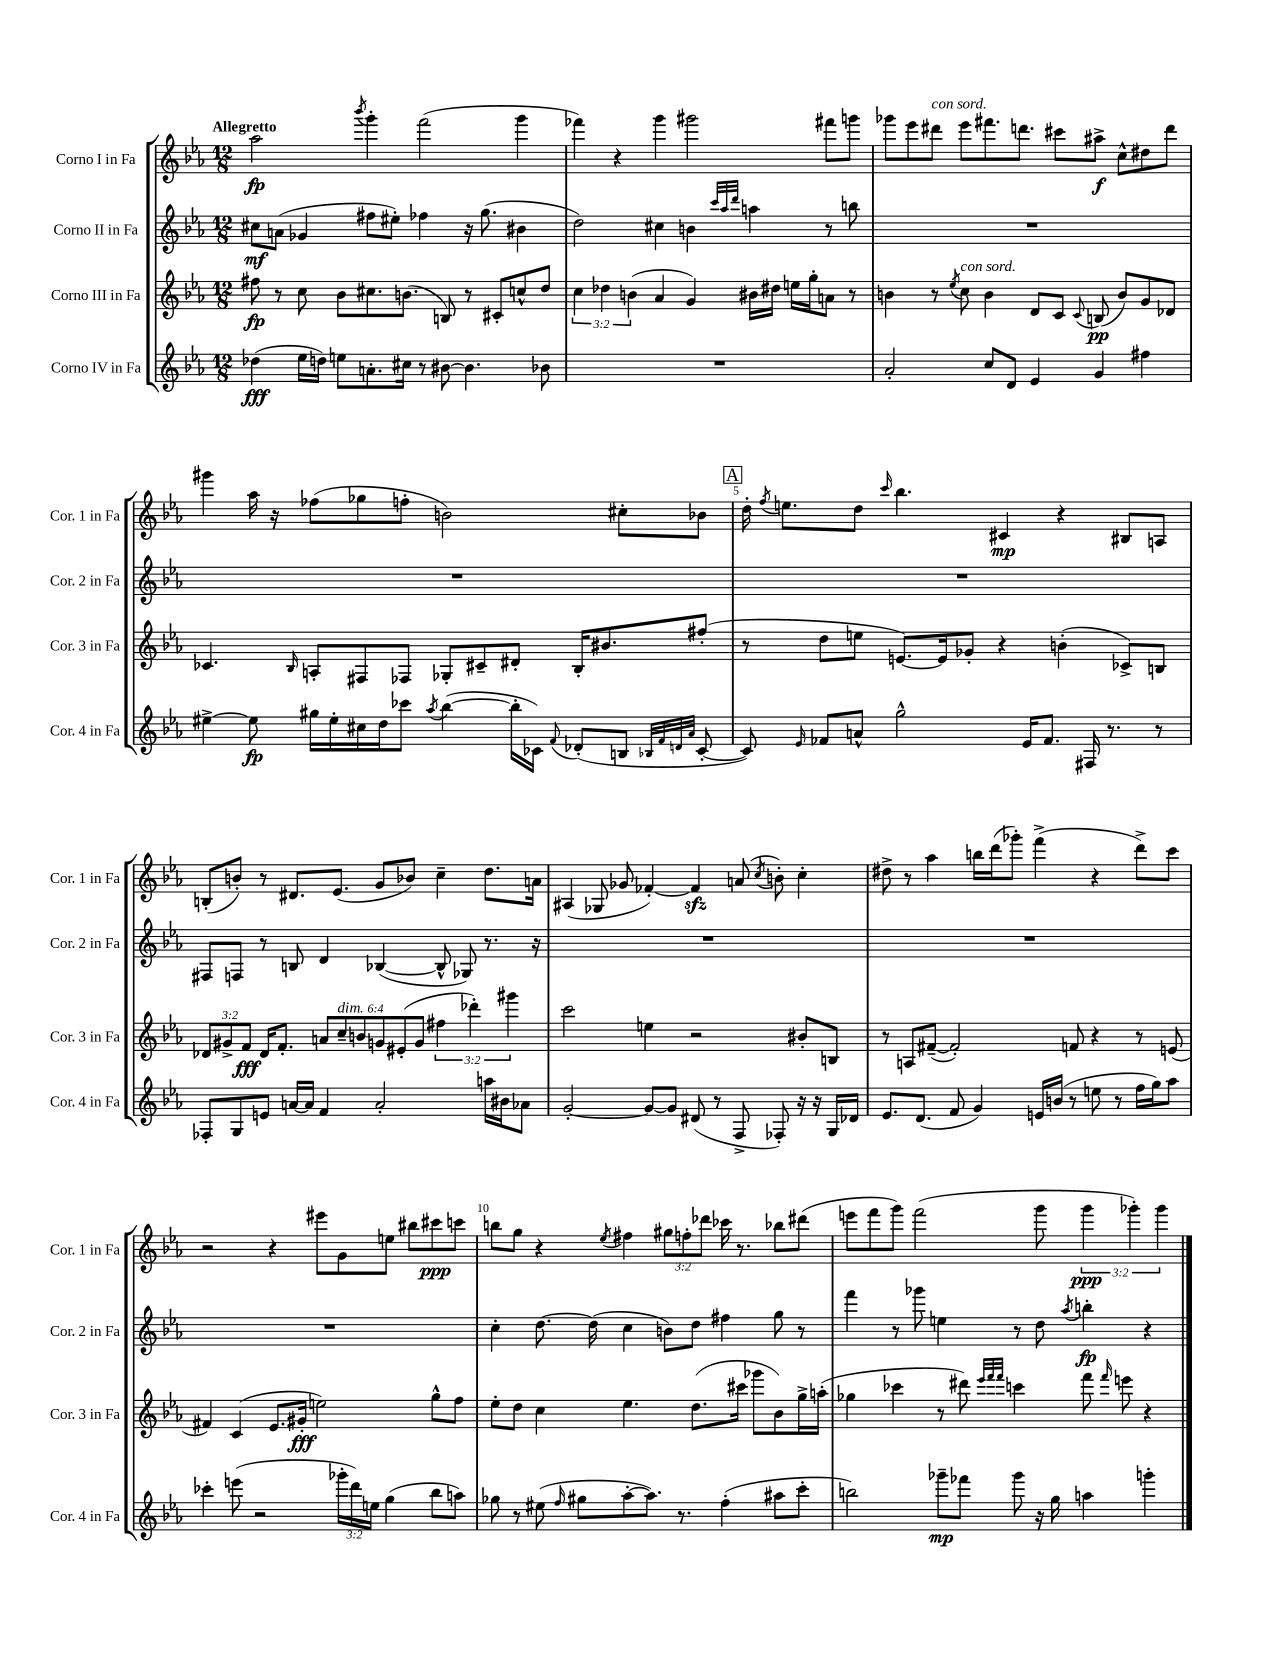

**kern	**kern	**kern	**kern
*staff4	*staff3	*staff2	*staff1
*clefG2	*clefG2	*clefG2	*clefG2
*k[b-e-a-]	*k[b-e-a-]	*k[b-e-a-]	*k[b-e-a-]
*M12/8	*M12/8	*M12/8	*M12/8
(4dd-\	8ff#\	8cc#\L	2aa-\
.	8r	(8a\J	.
16ee-\LL	8cc\	4g-/	.
16dd\JJ)	.	.	.
8ee\L	8b-\L	.	.
.	.	.	8qbbb-/
8.a'\	8.cc#\	8ff#\L	4ggg'\
.	.	8ee#'\J)	.
16cc#\Jk	(8.b\J	.	.
8r	.	4ff-\	(2fff\
[8b#\	8B/)	.	.
4.b#\]	8r	16r	.
.	.	(8.gg\	.
.	8c#'/L	.	.
.	8cc^^/	4b#\	4ggg\
8b-\	8dd/J	.	.
=	=	=	=
1.r	6cc\	2dd\)	4fff-\)
.	6dd-\	.	.
.	.	.	4r
.	(6b\	.	.
.	4a-/	4cc#\	4ggg\
.	4g/)	4b\	2ggg#\
.	.	32qqccc/LLL	.
.	.	32qqaa-/	.
.	.	32qqddd/JJJ	.
.	16b#\LL	4aa\	.
.	16dd#\JJ	.	.
.	16ee\LL	.	.
.	16gg'\J	.	.
.	8a\J	8r	8fff#\L
.	8r	8bb\	8ggg\J
=	=	=	=
2a-'/	4b\	1.r	8ggg-\L
.	.	.	8eee-\
.	8r	.	8ddd#\J
.	8qee-/	.	.
.	8cc\	.	8eee-\L
8cc/L	4b\	.	8.fff#\
8d/J	.	.	.
.	.	.	8.ddd\J
4e-/	8d/L	.	.
.	8c/J	.	8ccc#\L
.	8qqc/	.	.
4g/	(8B/	.	8aa#^\J
.	8b/L)	.	8cc^^\L
4ff#\	8g/	.	8dd#\
.	8d-/J	.	8ddd\J
=	=	=	=
[4ee#^\	4.c-/	1.r	4ggg#\
8ee#\]	.	.	16aa-\
.	.	.	16r
.	16qqB-/	.	.
16gg#\LL	8A'/L	.	(8ff-\L
16ee#'\	.	.	.
16cc#\	8F#/	.	8gg-\
16dd\J	.	.	.
8ccc-\J	8F-/J	.	8ff'\J
8qaa-/	.	.	.
([4bb-\	8G-'/L	.	2b\)
.	8c#~/	.	.
16bb-'\]LL	8d#'/J	.	.
16c-\JJ)	.	.	.
8qqf/	.	.	.
(8d-'/L	16B-'/LK	.	.
.	8.b#/	.	.
8B/J	.	.	8cc#'\L
32qqB-/LLL	.	.	.
32qqf/	.	.	.
32qqd/	.	.	.
32qqa-/JJJ	.	.	.
[8c-'/	(8ff#'/J	.	8b-\J
=	=	=	=
8c-/])	8r	1.r	16dd'\
.	.	.	8qff/
.	.	.	8.ee\L
16qqe-/	.	.	.
8f-/L	8dd\L	.	.
8a^^/J	8ee\J	.	8dd\J
.	.	.	16qqccc/
2gg^^\	[8.e/L)	.	4.bb-\
.	16e/]k	.	.
.	8g-'/J	.	.
.	4r	.	4c#/
16e-/LK	.	.	.
8.f-/J	.	.	.
.	(4b'\	.	4r
16F#/	.	.	.
8.r	.	.	.
.	8c-^/L)	.	8B#/L
8r	8B/J	.	8A/J
=	=	=	=
8F-'/L	12d-/L	8F#/L	(8B'/L
.	12g#^/	.	.
8G/	.	8F/J	8b'/J)
.	12f/J	.	.
8e/J	16d-/LK	8r	8r
.	8.f'/J	.	.
[16a/LL	.	8B/	8.d#/L
16a/]JJ	.	.	.
4f/	12a/L	4d/	.
.	.	.	(8.e-/J
.	12cc~/	.	.
.	12b/	.	.
2a'/	12g/	([4B-/	8g/L
.	(12e#'/	.	.
.	.	.	8b-/J)
.	12g/J	.	.
.	6ff#\	8B-^^/]	4cc~\
.	.	8G-/)	.
.	6ddd-'\)	.	.
16aa\LL	.	8.r	8.dd\L
16b#\J	.	.	.
.	6ggg#\	.	.
8a-\J	.	.	.
.	.	16r	16a\Jk
=	=	=	=
[2g'/	2ccc\	1.r	(4A#/
.	.	.	8G-/
.	.	.	8g-/
8g/_L	4ee\	.	[4f-'/)
8g/]J	.	.	.
(8d#/	2r	.	4f-/]
8r	.	.	.
8F^/	.	.	(8a/
.	.	.	8qcc/
8F-'/)	.	.	8b'\)
16r	8b#'/L	.	4cc'\
16r	.	.	.
16G/LL	8B/J	.	.
16d-/JJ	.	.	.
=	=	=	=
8.e-/L	8r	1.r	8dd#^\
.	8A/L	.	8r
(8.d/J	.	.	.
.	([8f#~/J	.	4aa-\
8f/	2f#'/])	.	.
4g/)	.	.	16bb\LL
.	.	.	(16ddd\J
.	.	.	8ggg-'\J)
16e/LL	.	.	(4fff^\
(16b/JJ	.	.	.
8r	8f/	.	.
8ee\	4r	.	4r
8r	.	.	.
16ff\LL	8r	.	8ddd^\L)
16gg\J)	.	.	.
8aa-\J	(8e/	.	8ccc\J
=	=	=	=
4ccc-'\	4f#/)	1.r	2r
(8eee\	(4c/	.	.
2r	.	.	.
.	8.e-/L	.	4r
.	16g#'/Jk	.	.
.	2ee\)	.	8eee#\L
24ggg-'\LL	.	.	8g\
24ddd\)	.	.	.
24ee\JJ	.	.	.
(4gg\	.	.	8ee\J
.	.	.	8bb#\L
8bb-\L	8gg^^\L	.	8ccc#\
8aa\J)	8ff\J	.	8ccc\J
=	=	=	=
8gg-\	8ee-'\L	4cc'\	8bb\L
8r	8dd\J	.	8gg\J
(8ee#\	4cc\	[8.dd\	4r
16qqff/	.	.	.
8gg#\L	.	.	.
.	.	(16dd\]	.
.	.	.	8qee-/
[8aa-'\	4.ee-\	4cc\	4ff#\
8.aa-\]J)	.	.	.
.	.	8b\L)	12gg#\L
8.r	.	.	.
.	.	.	12ff'\
.	(8.dd\L	8dd\J	.
.	.	.	12ddd-\J
(4ff'\	.	4ff#\	16ccc-\
.	16ccc#\Jk	.	8.r
.	8ggg-\L	.	.
8aa#\L	8b-\)	8gg\	8bb-\L
8ccc'\J	16gg^\L	8r	(8ddd#\J
.	(16aa'\JJ	.	.
=	=	=	=
2bb\)	4gg-\	4fff\	8eee\L
.	.	.	8fff\
.	4ccc-\	8r	8ggg\J)
.	.	8ggg-\	(2fff\
8ggg-~\L	8r	4ee\	.
8fff-\J	8ddd#\)	.	.
.	32qqeee-/LLL	.	.
.	32qqfff/	.	.
.	32qqfff/JJJ	.	.
8ggg-\	4ccc\	8r	.
16r	.	8dd\	8ggg\
16gg\	.	.	.
.	.	8qaa-/	.
4aa\	8fff\	4bb'\	6ggg\
.	16qqfff/	.	.
.	8eee\	.	.
.	.	.	6ggg-'\)
4ggg'\	4r	4r	.
.	.	.	6ggg-\
==	==	==	==
*-	*-	*-	*-
